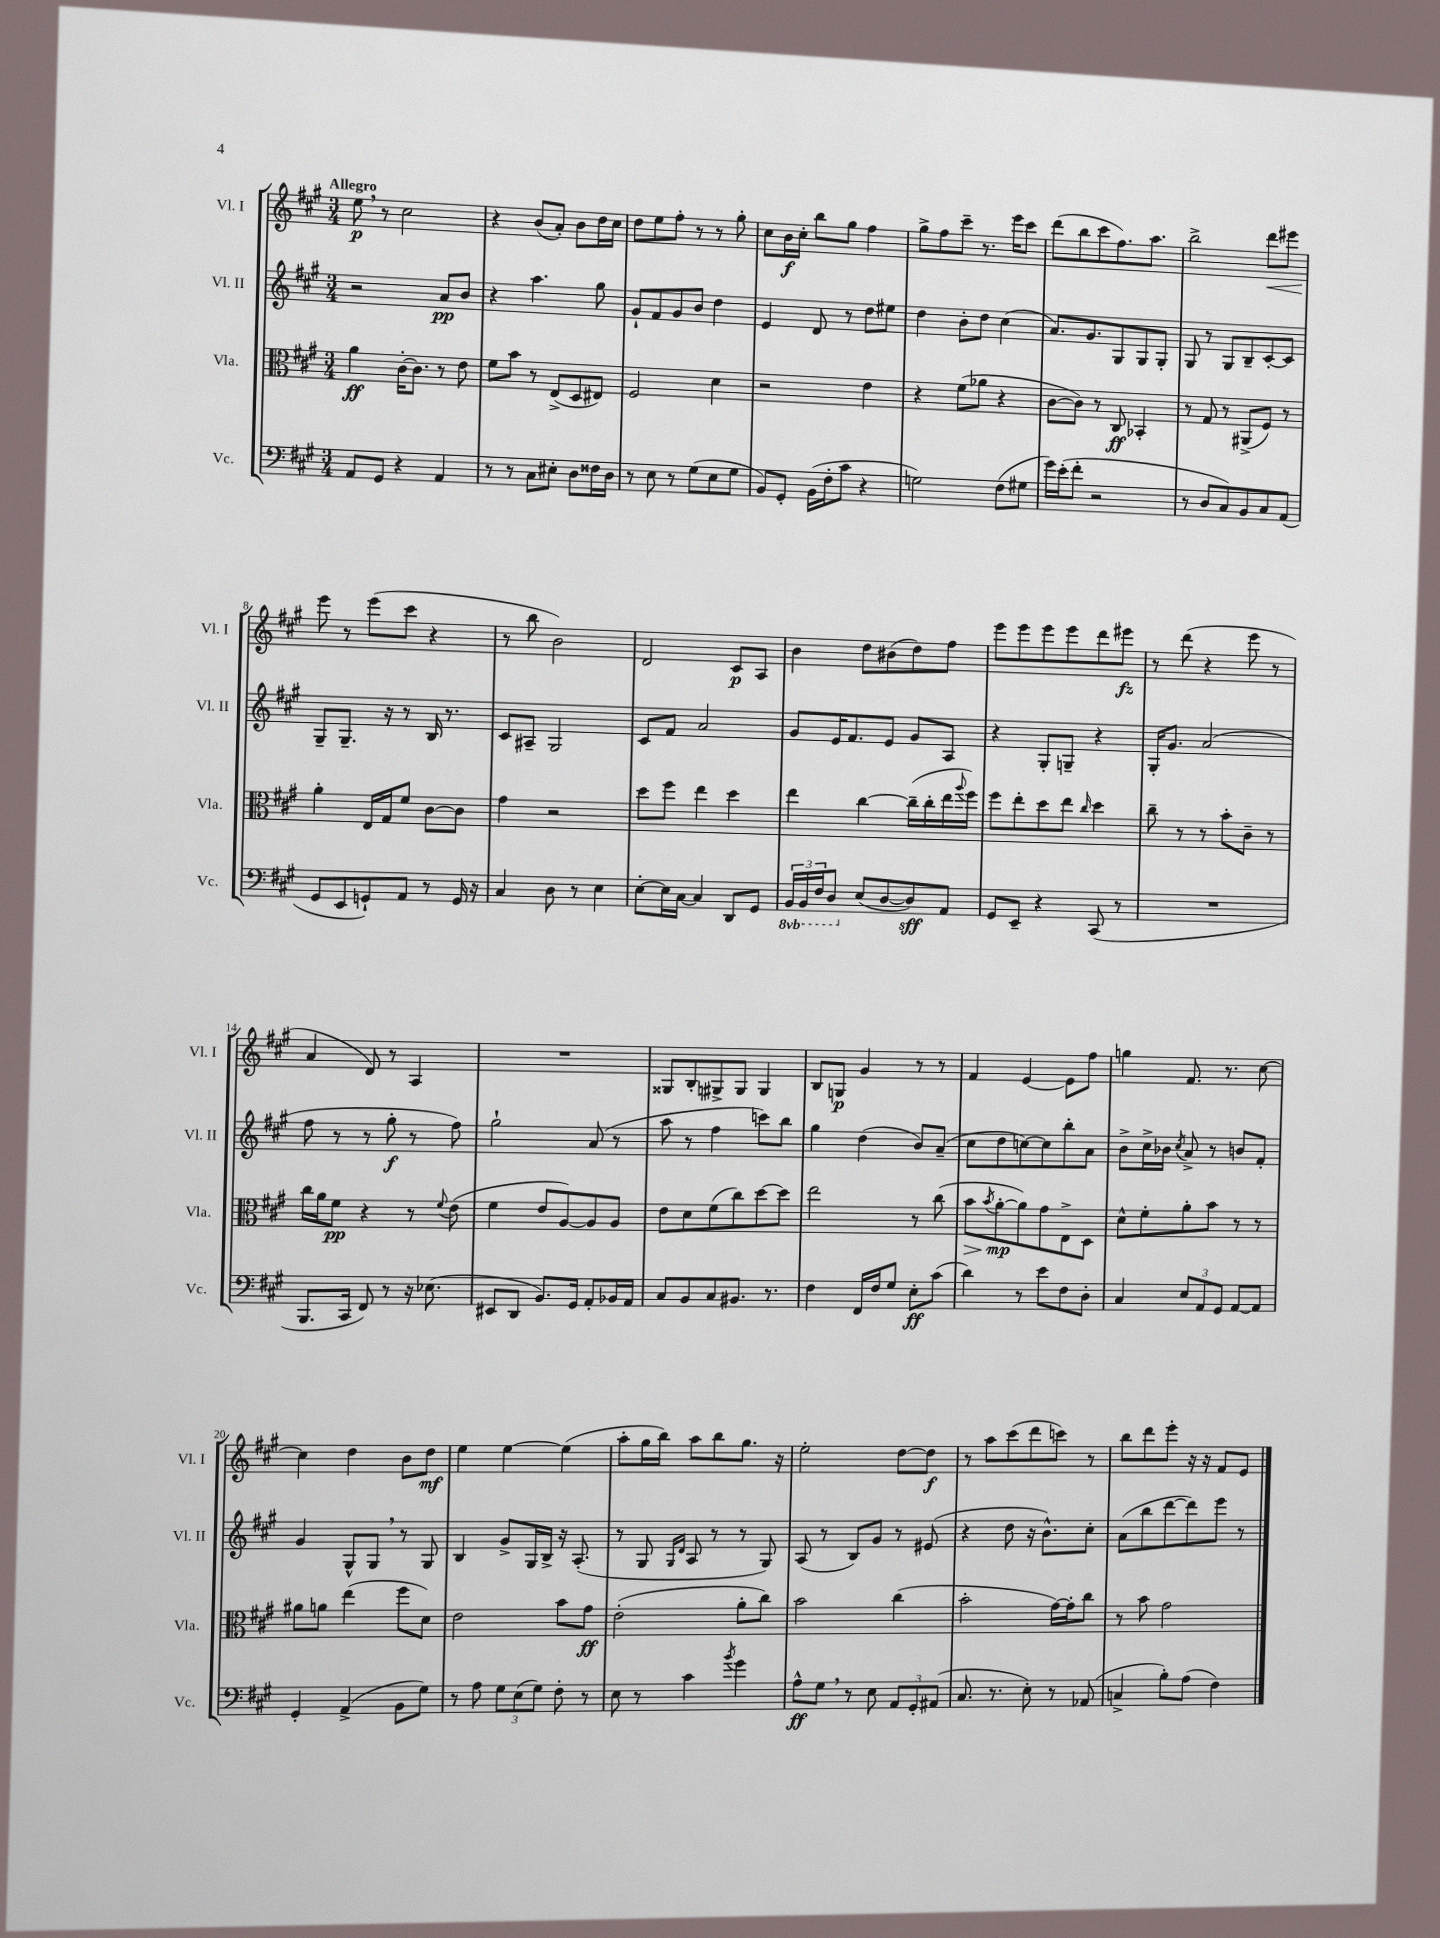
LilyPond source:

<<
\new StaffGroup <<
\new Staff = "s0" \with { instrumentName = "Vl. I" shortInstrumentName = "Vl. I" } {
    \clef treble \key a \major \numericTimeSignature \time 3/4 \tempo "Allegro"
    e''8\p \breathe r8 cis''2 |
    r4 b'8( a'8-.) b'8 d''16 cis''16 |
    d''8 e''8 fis''8-. r8 r8 gis''8-. |
    cis''8 b'16\f cis''16-. b''8 gis''8 fis''4 |
    gis''8-> fis''8 cis'''8-- r8. e'''16 cis'''8 |
    d'''8( b''8 cis'''8 fis''8.) a''8. |
    b''2-> d'''8\< eis'''8 |
    e'''8\! r8 e'''8( cis'''8 r4 |
    r8 b''8 b'2) |
    d'2 cis'8\p a8 |
    b'4 d''8 bis'8( d''8) fis''8 |
    e'''8 e'''8 e'''8 e'''8 d'''8 eis'''8\fz |
    r8 d'''8( r4 e'''8 r8 |
    a'4 d'8) r8 a4 |
    R2. |
    gisis8 b8-. gis8-> gis8 gis4 |
    b8 g8\p gis'4 r8 r8 |
    fis'4 e'4~ e'8 fis''8 |
    g''4 fis'8. r8. cis''8~ |
    cis''4 d''4 b'8 d''8\mf |
    e''4 e''4~ e''4( |
    a''8-. gis''16 b''16) a''8 b''8 gis''8. r16 |
    e''2-. d''8~ d''8\f |
    r8 a''8 cis'''8( d'''8 c'''8) r8 |
    b''8 d'''8 e'''8-. r16 r16 fis'8 e'8 \bar "|." |
}
\new Staff = "s1" \with { instrumentName = "Vl. II" shortInstrumentName = "Vl. II" } {
    \clef treble \key a \major \numericTimeSignature \time 3/4
    r2 a'8\pp b'8 |
    r4 a''4. gis''8 |
    gis'8-! fis'8 gis'8 b'8 d''4 |
    e'4 d'8 r8 d''8 eis''8 |
    d''4 b'8-. d''8 cis''4( |
    a'8.) gis'8. gis8 gis8 gis8-. |
    gis8 r8 gis8 b8-- cis'8~-. cis'8 |
    gis8-- gis8.-- r16 r8 b16 r8. |
    cis'8 ais8-- gis2 |
    cis'8 fis'8 a'2 |
    gis'8 e'16 fis'8. e'8 gis'8 a8 |
    r4 gis8-. g8-- r4 |
    gis16-. gis'8. a'2( |
    fis''8 r8 r8 gis''8-.\f r8 fis''8) |
    gis''2-! a'8( r8 |
    a''8 r8 fis''4 c'''8) b''8 |
    gis''4 d''4( b'8) a'8--( |
    cis''8 d''8 c''8~) c''8 b''8-. a'8 |
    b'8-> cis''16-> bes'16 \acciaccatura { cis''8 } a'8-> r8 b'8 fis'8-. |
    gis'4 gis8-^ gis8 \breathe r8 gis8 |
    b4 gis'8-> gis16 b16-> r16 a8.-.( |
    r8 gis8 \grace { gis16 d'16 } a8 r8 r8 gis8) |
    a8( r8 b8) gis'8 r8 eis'8( |
    r4 d''8 r16 b'8.-^) cis''8-. |
    a'8( b''8 d'''8~ d'''8) e'''8 r8 \bar "|." |
}
\new Staff = "s2" \with { instrumentName = "Vla." shortInstrumentName = "Vla." } {
    \clef alto \key a \major \numericTimeSignature \time 3/4
    a'4\ff cis'16~-. cis'8. r8 e'8 |
    fis'8 b'8 r8 e8->( d8 eis8) |
    fis2 d'4 |
    r2 e'4 |
    r4 fis'8( aes'8 r4 |
    cis'8~ cis'8) r8 cis8\ff bes,4-. |
    r8 gis8 r8 ais,8->( fis8) r8 |
    a'4-. e16 gis16 fis'8 cis'8~ cis'8 |
    gis'4 r2 |
    d''8 fis''8 e''4 d''4 |
    e''4 cis''4~ cis''16--( cis''16-. e''16 \appoggiatura { a''8 } fis''16) |
    fis''8 e''8-. d''8 e''8 \grace { cis''16 } d''4 |
    cis''8-- r8 r8 b'8-. cis'8-- r8 |
    cis''16 a'16 fis'8\pp r4 r8 \appoggiatura { fis'8 } e'8( |
    fis'4 e'8 a8~) a8 a8 |
    e'8 d'8 fis'8( cis''8) d''8~ d''8 |
    e''2 r8 cis''8( |
    b'8\> \acciaccatura { b'8 } a'8~-.\mp\! a'8) gis'8 e8-> d8 |
    d'8-^ fis'8-. a'8-. b'8 r8 r8 |
    ais'8 a'8 e''4( fis''8 d'8) |
    e'2 b'8 gis'8\ff |
    e'2-.( a'8-. cis''8) |
    b'2 cis''4( |
    b'2-. gis'16~) gis'16-. cis''8 |
    r8 b'8 gis'2 \bar "|." |
}
\new Staff = "s3" \with { instrumentName = "Vc." shortInstrumentName = "Vc." } {
    \clef bass \key a \major \numericTimeSignature \time 3/4 \set Staff.ottavationMarkups = #ottavation-simple-ordinals
    a,8 gis,8 r4 a,4 |
    r8 r8 cis8 eis8-. d8 fisis16 d16 |
    r8 e8 r8 gis8( e8 gis8 |
    b,8) gis,8-. b,16( fis16-. cis'8 r4 |
    g2) fis8( gis8 |
    gis'16) e'16-.( fis'8-. r2 |
    r8 d8 cis8) b,8 cis8 a,8( |
    gis,8 e,8 g,8-!) a,8 r8 g,16 r16 |
    cis4 d8 r8 e4 |
    e8~-. e16 cis16~ cis4 d,8 gis,8 |
    \tuplet 3/2 { \ottava #-1 b,,16 b,,16 fis,16 } d,8 \ottava #0 e8( d8~ d8\sff) a,8 |
    gis,8 e,8-- r4 cis,8( r8 |
    R2. |
    b,,8. cis,16 fis,8) r8 r16 ees8.( |
    eis,8 d,8 b,8.) gis,16 a,8-. bes,16 a,16 |
    cis8 b,8 cis8 bis,8. r8. |
    fis4 fis,16 fis16 gis8 e8-.\ff cis'8( |
    d'4) r8 e'8 fis8 d8-. |
    cis4 \tuplet 3/2 { e8 a,8 gis,8 } a,8~ a,8 |
    gis,4-. a,4->( b,8 gis8) |
    r8 a8 \tuplet 3/2 { gis8 e8( gis8) } fis8-. r8 |
    e8 r8 cis'4 \acciaccatura { b'8 } gis'4 |
    a8-^\ff gis8 \breathe r8 e8 \tuplet 3/2 { a,8 gis,8-. ais,8( } |
    cis8. r8. e8-.) r8 aes,8( |
    c4-> b8-.) a8( fis4) \bar "|." |
}
>>
>>
